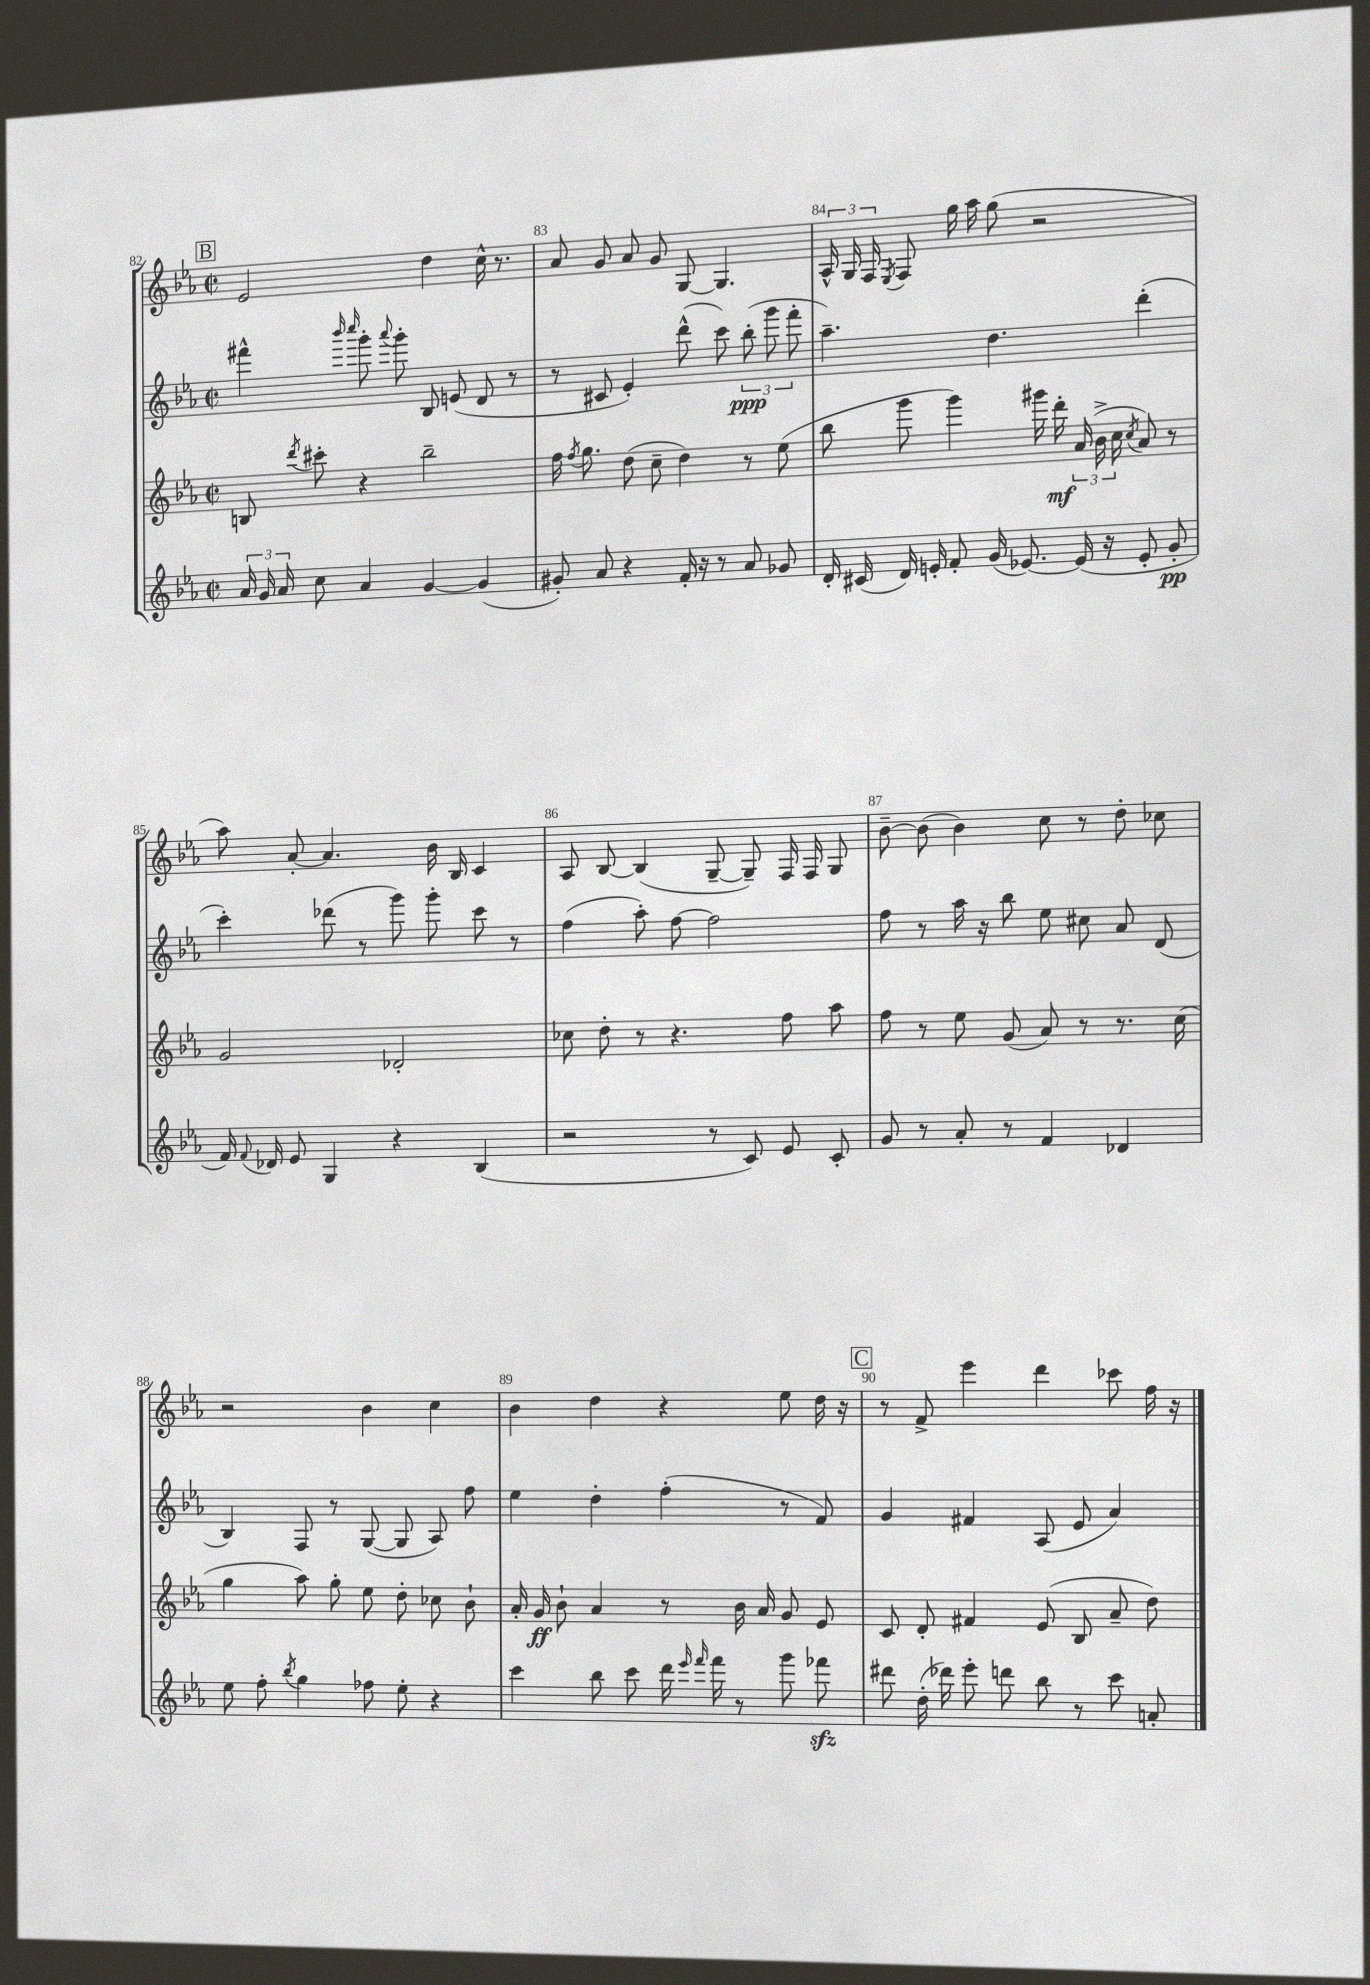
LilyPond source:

<<
\new StaffGroup <<
\new Staff = "s0" {
    \clef treble \key ees \major \defaultTimeSignature \time 2/2
    \autoBeamOff \mark \markup { \box "B" } ees'2 d''4 c''16-^ r8. |
    aes'8 g'8 aes'8 g'8 g8~ g4. |
    \tuplet 3/2 { aes16-^ g16 f16 } \acciaccatura { ees8 } f8 g''16 aes''16 g''8( r2 |
    aes''8) aes'8~-. aes'4. bes'16 bes16 c'4 |
    aes8 bes8~ bes4( g8~-- g8--) f16 f16 g8 |
    bes'8~-- bes'8( bes'4) c''8 r8 d''8-. ces''8 |
    r2 bes'4 c''4 |
    bes'4 d''4 r4 ees''8 d''16 r16 |
    \mark \markup { \box "C" } r8 f'8-> ees'''4 d'''4 ces'''8 f''16 r16 \bar "|." |
}
\new Staff = "s1" {
    \clef treble \key ees \major \defaultTimeSignature \time 2/2
    \autoBeamOff \mark \markup { \box "B" } fis'''4-^ \grace { bes'''16 c''''16 } g'''8-. \appoggiatura { aes'''8 } g'''8-. bes8 e'8( d'8 r8 |
    r8 cis'8 ees'4-.) d'''8-^( c'''8) \tuplet 3/2 { bes''8-.\ppp( g'''8 f'''8-. } |
    aes''4.--) d''4. d'''4-.( |
    c'''4-.) des'''8( r8 g'''8) g'''8-. c'''8 r8 |
    f''4( aes''8-.) f''8~ f''2 |
    f''8 r8 aes''16 r16 bes''8 ees''8 cis''8 aes'8 d'8( |
    bes4) f8 r8 g8~( g8 aes8) f''8 |
    ees''4 d''4-. f''4-.( r8 f'8) |
    \mark \markup { \box "C" } g'4 fis'4 aes8( ees'8 aes'4) \bar "|." |
}
\new Staff = "s2" {
    \clef treble \key ees \major \defaultTimeSignature \time 2/2
    \autoBeamOff \mark \markup { \box "B" } b8 \acciaccatura { d'''8 } cis'''8-. r4 bes''2-- |
    f''16 \acciaccatura { f''8 } g''8. d''8( c''8-- d''4) r8 ees''8( |
    bes''8 g'''8 g'''4) gis'''16 d'''16-.\mf \tuplet 3/2 { aes'16( bes'16-> c''16 } \acciaccatura { c''8 } aes'8) r8 |
    g'2 des'2-. |
    ces''8 d''8-. r8 r4. f''8 aes''8 |
    f''8 r8 ees''8 g'8( aes'8) r8 r8. c''16( |
    g''4 aes''8) g''8-. ees''8 d''8-. ces''8 bes'8-! |
    aes'16-. g'16\ff bes'8-! aes'4 r8 bes'16 aes'16 g'8 ees'8 |
    \mark \markup { \box "C" } c'8 d'8-. fis'4 ees'8( bes8 aes'8-- d''8) \bar "|." |
}
\new Staff = "s3" {
    \clef treble \key ees \major \defaultTimeSignature \time 2/2
    \autoBeamOff \mark \markup { \box "B" } \tuplet 3/2 { aes'16 g'16 aes'16 } c''8 aes'4 g'4~ g'4( |
    gis'8-.) aes'8 r4 f'16-. r16 r8 aes'8 ges'8 |
    d'16-. cis'16( d'16) e'16-. f'8-. g'16( ees'8.~) ees'16( r16 ees'8-. g'8-.\pp |
    f'16) \appoggiatura { f'8 } des'16 ees'8 g4 r4 bes4( |
    r2 r8 c'8) ees'8 c'8-. |
    g'8 r8 aes'8-. r8 f'4 des'4 |
    ees''8 f''8-. \acciaccatura { bes''8 } g''4 fes''8 ees''8-. r4 |
    c'''4 bes''8 c'''8 d'''16 \grace { ees'''16 f'''16 } f'''16 r8 g'''8 fes'''8\sfz |
    \mark \markup { \box "C" } dis'''8 d''16-.( des'''16) ees'''8-. d'''8 bes''8 r8 c'''8 a'8-. \bar "|." |
}
>>
>>
\layout { \context { \Score currentBarNumber = #82 \override BarNumber.break-visibility = ##(#f #t #t) barNumberVisibility = #all-bar-numbers-visible } }
